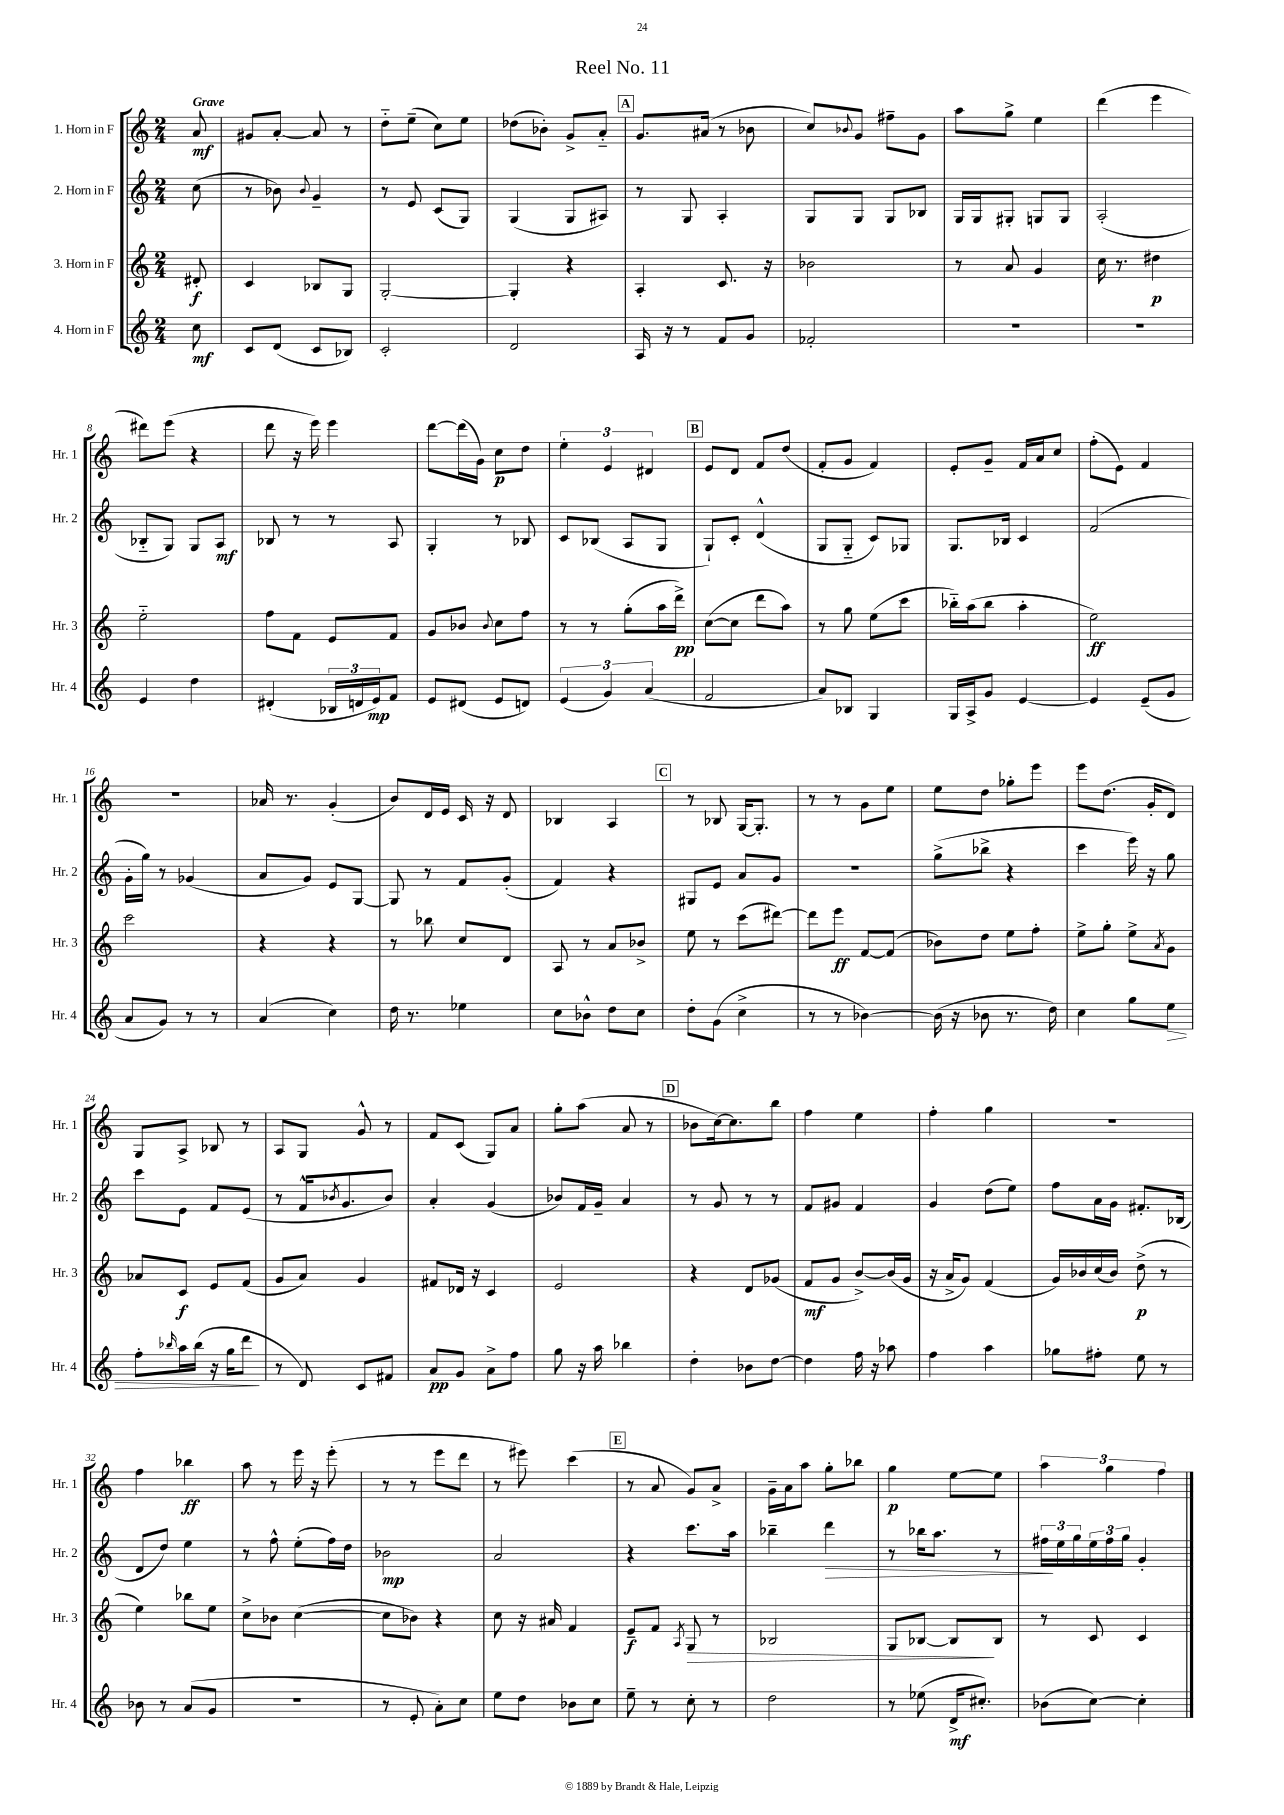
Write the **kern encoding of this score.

**kern	**kern	**kern	**kern
*staff4	*staff3	*staff2	*staff1
*clefG2	*clefG2	*clefG2	*clefG2
*k[]	*k[]	*k[]	*k[]
*M2/4	*M2/4	*M2/4	*M2/4
8cc\	8d#'/	(8cc\	8a/
=	=	=	=
8c/L	4c/	8r	8g#/L
(8d/J	.	8b-\)	[8a'/J
.	.	8qqb-/	.
8c/L	8B-/L	4g~/	8a/]
8B-/J)	8G/J	.	8r
=	=	=	=
2c'/	[2G'/	8r	8dd'~\L
.	.	8e/	(8ee~\J
.	.	(8c/L	8cc\L)
.	.	8G/J)	8ee\J
=	=	=	=
2d/	4G'/]	(4G/	(8dd-\L
.	.	.	8b-'\J)
.	4r	8G/L	8g^/L
.	.	8A#/J)	8a'~/J
=	=	=	=
16A/	4A'/	8r	8.g/L
16r	.	.	.
8r	.	8G/	.
.	.	.	(16a#/Jk
8f/L	8.c/	4A'/	8r
8g/J	.	.	8b-\
.	16r	.	.
=	=	=	=
2f-'/	2b-\	8G/L	8cc/L)
.	.	.	8qqb-/
.	.	8G/J	8g/J
.	.	8G/L	8ff#~\L
.	.	8B-/J	8g\J
=	=	=	=
2r	8r	16G/LL	8aa\L
.	.	16G/J	.
.	8a/	8G#'/J	8gg^\J
.	4g/	8G/L	4ee\
.	.	8G/J	.
=	=	=	=
2r	16cc\	(2A'/	(4ddd\
.	8.r	.	.
.	4dd#\	.	4eee\
=	=	=	=
4e/	2ee'~\	8B-'~/L	8ddd#\L)
.	.	8G/J)	(8eee\J
4dd\	.	8G/L	4r
.	.	8A/J	.
=	=	=	=
(4d#'/	8ff\L	8B-/	8ddd\
.	8f\J	8r	16r
.	.	.	16eee\)
24B-/LL	8e/L	8r	4eee\
24d/	.	.	.
24e/J)	.	.	.
8f/J	8f/J	8A/	.
=	=	=	=
8e/L	8g/L	4G'/	[8ddd\L
(8d#/J	8b-/J	.	(16ddd\]L
.	.	.	16g\JJ)
.	8qqb-/	.	.
8e/L	8cc\L	8r	8cc\L
8d/J)	8ff\J	8B-/	8dd\J
=	=	=	=
(6e/	8r	8c/L	6ee'\
.	8r	(8B-/J	.
6g/)	.	.	6e/
.	(8gg'\L	8A/L	.
(6a/	.	.	6d#/
.	16aa\L	8G/J	.
.	16ddd^\JJ)	.	.
=	=	=	=
2f/	([8cc\L	8G`/L)	8e/L
.	8cc\]J	8c'/J	8d/J
.	8ddd\L	(4d^^/	8f/L
.	8aa\J)	.	(8dd/J
=	=	=	=
8a/L)	8r	8G/L	8f'/L
8B-/J	8gg\	8G'~/J	8g/J
4G/	(8ee\L	8c/L)	4f/)
.	8ccc\J	8G-/J	.
=	=	=	=
16G/LL	16bb-'~\LL)	8.G/L	8e'/L
16A^/J	(16aa\J	.	.
8g/J	8bb-\J	.	8g~/J
.	.	16B-/Jk	.
[4e/	4aa'\	4c/	16f/LL
.	.	.	16a/J
.	.	.	8cc/J
=	=	=	=
4e/]	2ee\)	(2f/	(8ff'\L
.	.	.	8e\J)
(8e~/L	.	.	4f/
8g/J	.	.	.
=	=	=	=
8a/L	2ccc\	16g'\LL	2r
.	.	16gg\JJ)	.
8g/J)	.	8r	.
8r	.	(4g-/	.
8r	.	.	.
=	=	=	=
(4a/	4r	8a/L	16a-/
.	.	.	8.r
.	.	8g/J)	.
4cc\)	4r	8e/L	(4g'/
.	.	[8G/J	.
=	=	=	=
16dd\	8r	8G/]	8b/L)
8.r	.	.	.
.	8bb-\	8r	16d/L
.	.	.	16e/JJ
4ee-\	8cc/L	8f/L	16c/
.	.	.	16r
.	8d/J	(8g'/J	8d/
=	=	=	=
8cc\L	8A/	4f/)	4B-/
8b-^^\J	8r	.	.
8dd\L	8a/L	4r	4A/
8cc\J	8b-^/J	.	.
=	=	=	=
8dd'\L	8ee\	8G#/L	8r
(8g\J	8r	8e/J	8B-/
4cc^\	(8ccc\L	8a/L	[16G/LK
.	.	.	8.G'/]J
.	[8ddd#\J)	8g/J	.
=	=	=	=
8r	8ddd#\]L	2r	8r
8r	8eee\J	.	8r
[4b-\)	[8f/L	.	8g\L
.	(8f/]J	.	8ee\J
=	=	=	=
(16b-\]	8b-\L)	(8gg^\L	8ee\L
16r	.	.	.
8b-\	8dd\J	8bb-^\J	8dd\J
8.r	8ee\L	4r	8gg-'\L
.	8ff'\J	.	8eee\J
16dd\)	.	.	.
=	=	=	=
4cc\	8ee^\L	4ccc\	8eee\L
.	8gg'\J	.	(8.dd\J
8gg\L	8ee^\L	16eee\)	.
.	.	16r	16g'/LK
.	8qa/	.	.
8ee\J	8g\J	8gg\	8d/J)
=	=	=	=
8ff'\L	8a-/L	8ccc\L	8G/L
16qqbb-/	.	.	.
16aa\L	8c/J	8e\J	8A^/J
(16bb-\JJ	.	.	.
16r	8e/L	8f/L	8B-/
16gg\LK	.	.	.
8ddd\J	(8f/J	(8e/J	8r
=	=	=	=
8r	8g/L	8r	8A/L
8d/)	8a/J)	16f^^/LK	8G/J
.	.	8qb-/	.
.	.	8.g/	.
8c/L	4g/	.	8g^^/
8f#/J	.	8b-/J)	8r
=	=	=	=
8a/L	8f#/L	4a'/	8f/L
8g/J	16d-/Jk	.	(8c/J
.	16r	.	.
8a^\L	4c/	(4g/	8G/L)
8ff\J	.	.	8a/J
=	=	=	=
8gg\	2e/	8b-/L)	8gg'\L
16r	.	16f/L	(8aa\J
16aa\	.	16g~/JJ	.
4bb-\	.	4a/	8a/
.	.	.	8r
=	=	=	=
4dd'\	4r	8r	8b-\L
.	.	8g/	[16cc\k)
.	.	.	8.cc\]
8b-\L	8d/L	8r	.
[8dd\J	(8g-/J	8r	8bb\J
=	=	=	=
4dd\]	8f/L	8f/L	4ff\
.	8g/J	8g#/J	.
16ff\	[8b^/L)	4f/	4ee\
16r	.	.	.
8aa-\	(16b/]L	.	.
.	16g/JJ	.	.
=	=	=	=
4ff\	16r	4g/	4ff'\
.	16a^/LK	.	.
.	8g/J)	.	.
4aa\	(4f/	(8dd\L	4gg\
.	.	8ee\J)	.
=	=	=	=
8gg-\L	16g/LL)	8ff\L	2r
.	16b-/	.	.
8ff#'\J	(16cc/	16a\L	.
.	16b-/JJ)	16g\JJ	.
8ee\	(8dd^\	8.f#'/L	.
8r	8r	.	.
.	.	(16B-/Jk	.
=	=	=	=
8b-\	4ee\)	8d/L	4ff\
8r	.	8dd/J)	.
(8a/L	8bb-\L	4ee\	4bb-\
8g/J	8ee\J	.	.
=	=	=	=
2r	8cc^\L	8r	8aa\
.	8b-\J	8ff^^\	8r
.	([4cc\	(8ee'\L	16eee\
.	.	.	16r
.	.	16ff\L)	(8eee'\
.	.	16dd\JJ	.
=	=	=	=
8r	8cc\]L	2b-\	8r
8e'/	8b-\J)	.	8r
8a'\L)	4r	.	8eee\L
8cc\J	.	.	8ddd\J
=	=	=	=
8ee\L	8cc\	2a/	8r
8dd\J	16r	.	8eee#\)
.	16a#/	.	.
8b-\L	4f/	.	(4ccc\
8cc\J	.	.	.
=	=	=	=
8ee~\	8e~/L	4r	8r
8r	8f/J	.	8a/
.	8qA/	.	.
8cc'\	8G/	8.ccc\L	8g/L)
8r	8r	.	8a^/J
.	.	16aa\Jk	.
=	=	=	=
2dd\	2B-/	4bb-~\	16g~\LL
.	.	.	16a\J
.	.	.	8aa\J
.	.	4ddd\	8gg'\L
.	.	.	8bb-\J
=	=	=	=
8r	8G/L	8r	4gg\
(8ee-\	[8B-/J	16bb-\LK	.
.	.	8.aa\J	.
16d^/LK	8B-/]L	.	[8ee\L
8.cc#'/J)	.	.	.
.	8B-/J	8r	8ee\]J
=	=	=	=
(8b-\L	8r	24ff#\LL	6aa\
.	.	24ee\	.
.	.	24gg\	.
[8cc\J)	8c/	24ee\	.
.	.	24ff#\	6gg\
.	.	24gg\JJ	.
4cc'\]	4c/	4g'/	.
.	.	.	6ff\
==	==	==	==
*-	*-	*-	*-
